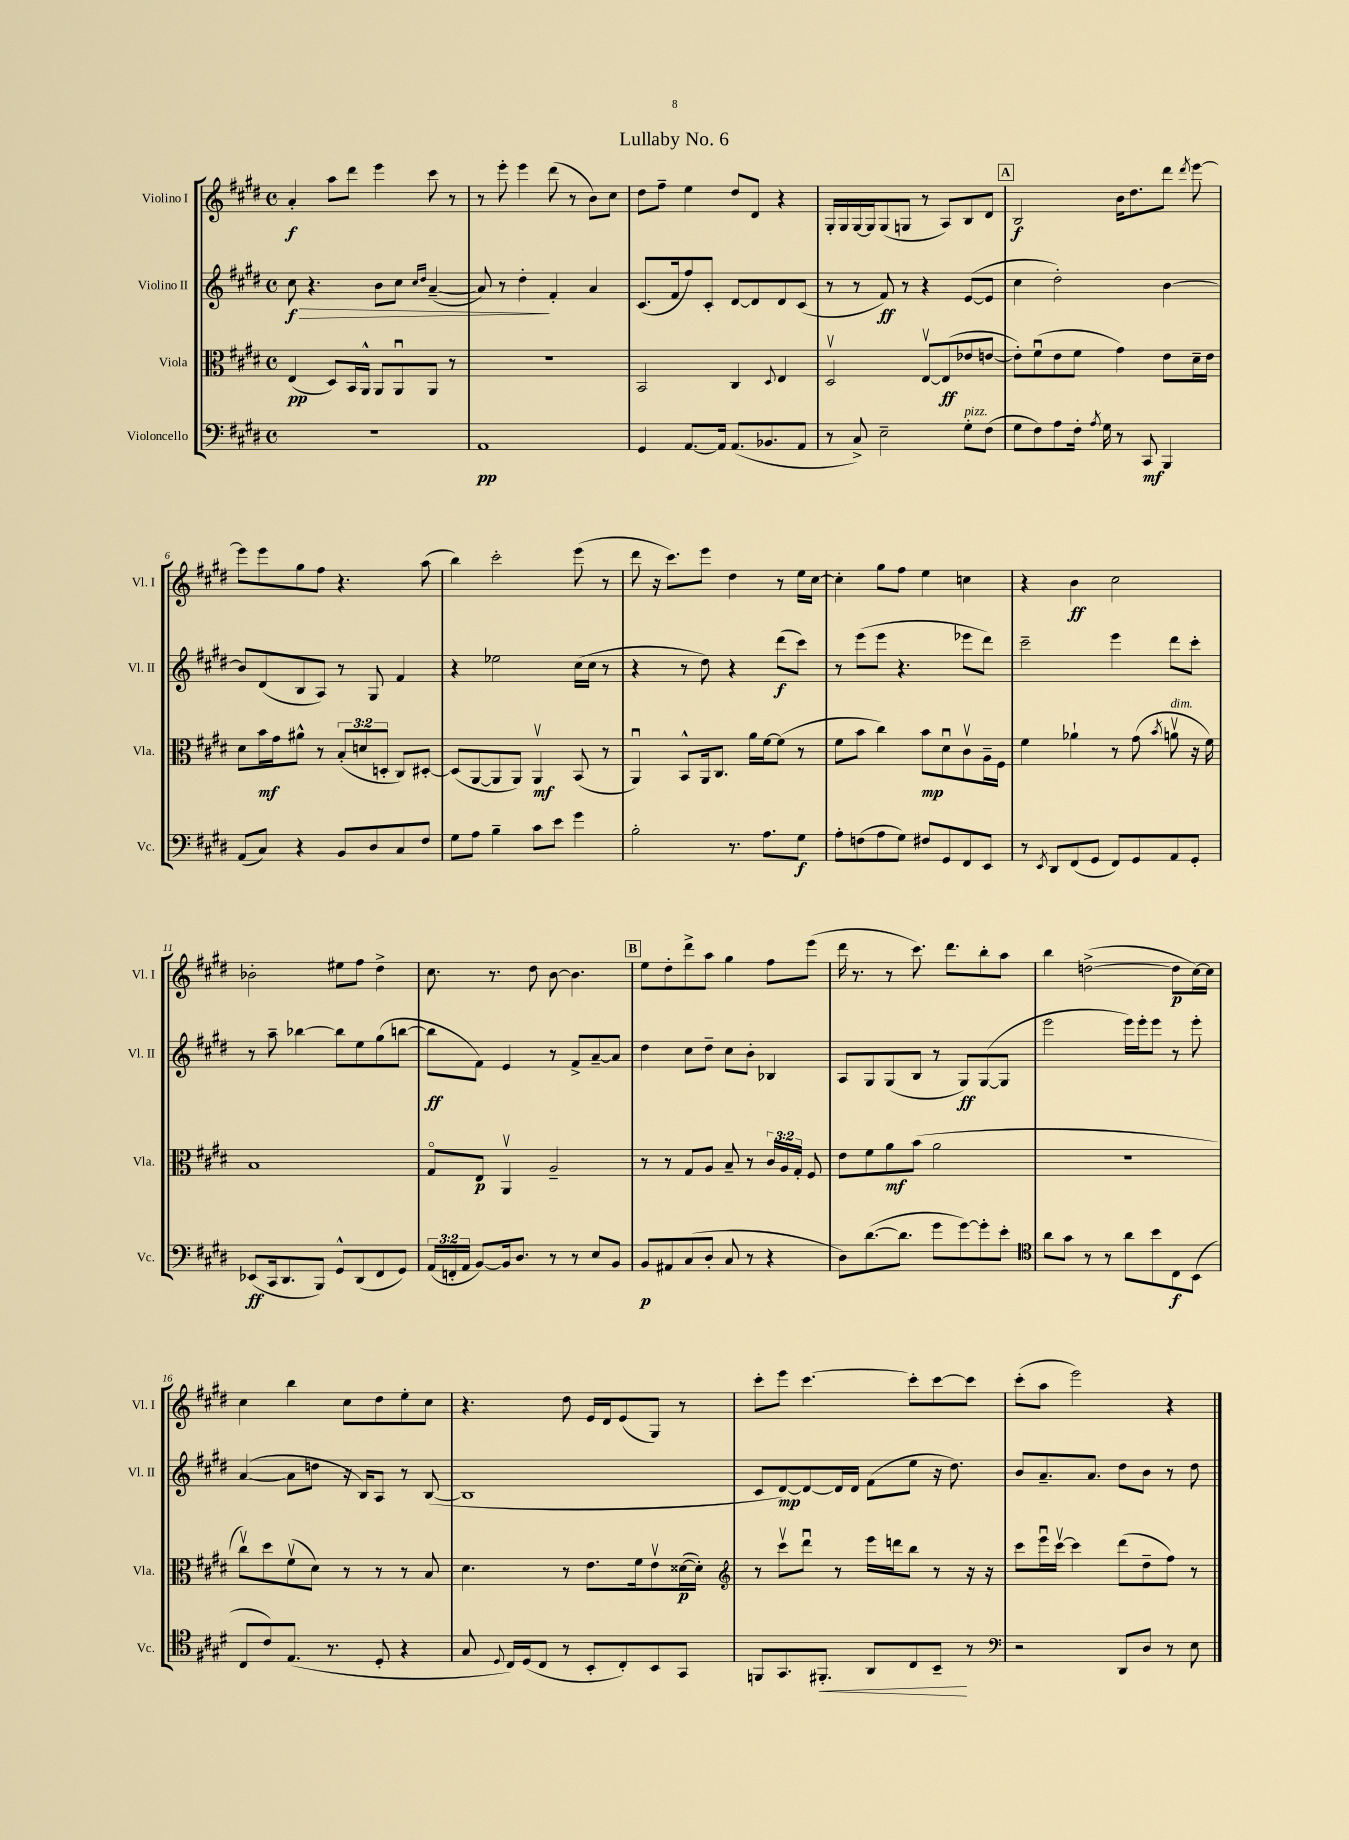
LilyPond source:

\header { title = "Lullaby No. 6" }
<<
\new StaffGroup <<
\new Staff = "s0" \with { instrumentName = "Violino I" shortInstrumentName = "Vl. I" } {
    \clef treble \key e \major \defaultTimeSignature \time 4/4
    \autoBeamOff a'4-.\f a''8[ dis'''8] e'''4 cis'''8 r8 |
    r8 e'''8-. e'''4 dis'''8( r8 b'8[) cis''8] |
    dis''8[ fis''8]-- e''4 dis''8[ dis'8] r4 |
    gis16[-. gis16 gis16~ gis16 gis8( g8] r8 a8[) b8 dis'8] |
    \mark \markup { \box "A" } b2\f b'16[ dis''8. dis'''8] \acciaccatura { dis'''8 } e'''8~ |
    e'''8[ e'''8 gis''8 fis''8] r4. a''8( |
    b''4) cis'''2-. e'''8( r8 |
    dis'''8 r16 cis'''8.[) e'''8] dis''4 r8 e''16[ cis''16]~ |
    cis''4-. gis''8[ fis''8] e''4 c''4 |
    r4 b'4\ff cis''2 |
    bes'2-. eis''8[ fis''8] dis''4-> |
    cis''8. r8. dis''8 b'8~ b'4. |
    \mark \markup { \box "B" } e''8[ dis''8-. dis'''8-> a''8] gis''4 fis''8[ e'''8]( |
    dis'''16 r8. r8 cis'''8.) dis'''8.[ b''8-. a''8] |
    b''4 d''2~->( d''8[\p cis''16~) cis''16] |
    cis''4 b''4 cis''8[ dis''8 e''8-. cis''8] |
    r4. dis''8 e'16[ dis'16 e'8( gis8]) r8 |
    cis'''8[-. e'''8] cis'''4.~ cis'''8[-. cis'''8~ cis'''8] |
    cis'''8[-.( a''8] e'''2) r4 \bar "|." |
}
\new Staff = "s1" \with { instrumentName = "Violino II" shortInstrumentName = "Vl. II" } {
    \clef treble \key e \major \defaultTimeSignature \time 4/4
    \autoBeamOff cis''8\f\> r4. b'8[ cis''8] \grace { cis''16[ dis''16] } a'4~--( |
    a'8) r8 dis''4-.\! fis'4-. a'4 |
    cis'8.[( fis'16 fis''8) cis'8]-. dis'8[~ dis'8 dis'8 cis'8]( |
    r8 r8 fis'8\ff) r8 r4 e'8[~( e'8] |
    \mark \markup { \box "A" } cis''4 dis''2-.) b'4~ |
    b'8[ dis'8( b8 a8]) r8 gis8 fis'4 |
    r4 ees''2 cis''16[( cis''16] r8 |
    r4 r8 dis''8) r4 dis'''8[\f( cis'''8]) |
    r8 e'''8[( e'''8] r4. ees'''8[ dis'''8]) |
    cis'''2-- e'''4 dis'''8[ cis'''8]-. |
    r8 a''8-- bes''4~ bes''8[ e''8 gis''8( b''8]~ |
    b''8[\ff fis'8]) e'4 r8 fis'8[-> a'8~-- a'8] |
    \mark \markup { \box "B" } dis''4 cis''8[ dis''8]-- cis''8[ b'8]-. bes4 |
    a8[ gis8 gis8( b8] r8 gis8[\ff) gis8~( gis8] |
    e'''2 e'''16[) e'''16-. e'''8] r8 e'''8-. |
    a'4~( a'8[ d''8] r16 b16[) a8] r8 b8~( |
    b1 |
    cis'8[ dis'8~\mp) dis'8~ dis'16 dis'16] fis'8[( e''8] r16 dis''8.) |
    b'8[ a'8.-- a'8.] dis''8[ b'8] r8 dis''8 \bar "|." |
}
\new Staff = "s2" \with { instrumentName = "Viola" shortInstrumentName = "Vla." } {
    \clef alto \key e \major \defaultTimeSignature \time 4/4 \override Staff.TupletNumber.text = #tuplet-number::calc-fraction-text
    \autoBeamOff e4\pp( dis8[) b,16 a,16]-^ a,8[ a,8\downbow a,8] r8 |
    R1 |
    b,2 cis4 \appoggiatura { dis8 } e4 |
    dis2\upbow e8[~\upbow e8\ff( ees'8 e'8]~ |
    \mark \markup { \box "A" } e'8[-.) fis'8\downbow( e'8 fis'8] gis'4) e'8[ dis'16-- e'16] |
    dis'8[ b'16\mf gis'16 ais'8]-^ r8 \tuplet 3/2 { b8[-.( d'8 d8]-. } cis8[) dis8]~-. |
    dis8[( a,8~ a,8 a,8]) a,4\upbow\mf b,8( r8 |
    a,4\downbow) b,8[-^ a,16 cis8.] a'16[ fis'16~ fis'8]( r8 |
    fis'8[ b'8] cis''4) b'8[\mp dis'8\downbow cis'8\upbow a16-- fis16] |
    fis'4 aes'4-! r8 gis'8( \acciaccatura { b'8 } a'8\upbow^\markup { \italic "dim." } r16 fis'16) |
    b1 |
    gis8[\flageolet e8]\p a,4\upbow a2-- |
    \mark \markup { \box "B" } r8 r8 gis8[ a8] b8-- r8 \tuplet 3/2 { cis'16[ a16 gis16]-. } fis8 |
    e'8[ fis'8 a'8\mf b'8]( a'2 |
    R1 |
    cis''8[\upbow) dis''8 fis'8\upbow( dis'8]) r8 r8 r8 b8 |
    dis'4. r8 e'8.[ fis'16 e'8\upbow disis'16~\p( disis'16]-.) |
    \clef treble r8 cis'''8[\upbow dis'''8]\downbow r8 e'''16[ d'''16 b''8] r8 r16 r16 |
    cis'''8[ e'''16\downbow cis'''16]~\upbow cis'''4 dis'''8[( dis''8-- fis''8]) r8 \bar "|." |
}
\new Staff = "s3" \with { instrumentName = "Violoncello" shortInstrumentName = "Vc." } {
    \clef bass \key e \major \defaultTimeSignature \time 4/4 \override Staff.TupletNumber.text = #tuplet-number::calc-fraction-text
    \autoBeamOff R1 |
    a,1\pp |
    gis,4 a,8.[~ a,16] a,8.[( bes,8. a,8] |
    r8 cis8->) e2-- gis8[-.^\markup { \italic "pizz." } fis8]( |
    \mark \markup { \box "A" } gis8[ fis8) a8 fis16]-. \acciaccatura { a8 } gis16 r8 cis,8\mf b,,4 |
    a,8[( cis8]) r4 b,8[ dis8 cis8 fis8] |
    gis8[ a8] b4-- cis'8[ e'8] gis'4 |
    b2-. r8. a8.[ gis8]\f |
    a8[-. f8( a8 gis8]) fis8[ gis,8 fis,8 e,8] |
    r8 \acciaccatura { e,8 } dis,8[ fis,8( gis,8] fis,8[) gis,8 a,8 gis,8]-. |
    ees,8[\ff( cis,16 dis,8. b,,8]) gis,8[-^ dis,8( fis,8 gis,8]) |
    \tuplet 3/2 { a,16[( f,16-. a,16] } b,8[~) b,16 dis8.] r8 r8 e8[ b,8] |
    \mark \markup { \box "B" } b,8[\p ais,8 cis8( dis8]-. cis8 r8 r4 |
    dis8[) dis'8.~( dis'8.] gis'8[ gis'8~) gis'8-. e'8]-. |
    \clef tenor a'8[ gis'8] r8 r8 a'8[ b'8 cis8\f b,8]( |
    cis8[ cis'8) e8.]( r8. dis8-. r4 |
    gis8 \appoggiatura { dis8 } cis16[) dis16( cis8] r8 b,8[-. cis8-.) b,8 gis,8] |
    f,8[ gis,8. fis,8.]-.\< a,8[ cis8 b,8]--\! r8 |
    \clef bass r2 dis,8[ dis8] r8 e8 \bar "|." |
}
>>
>>
